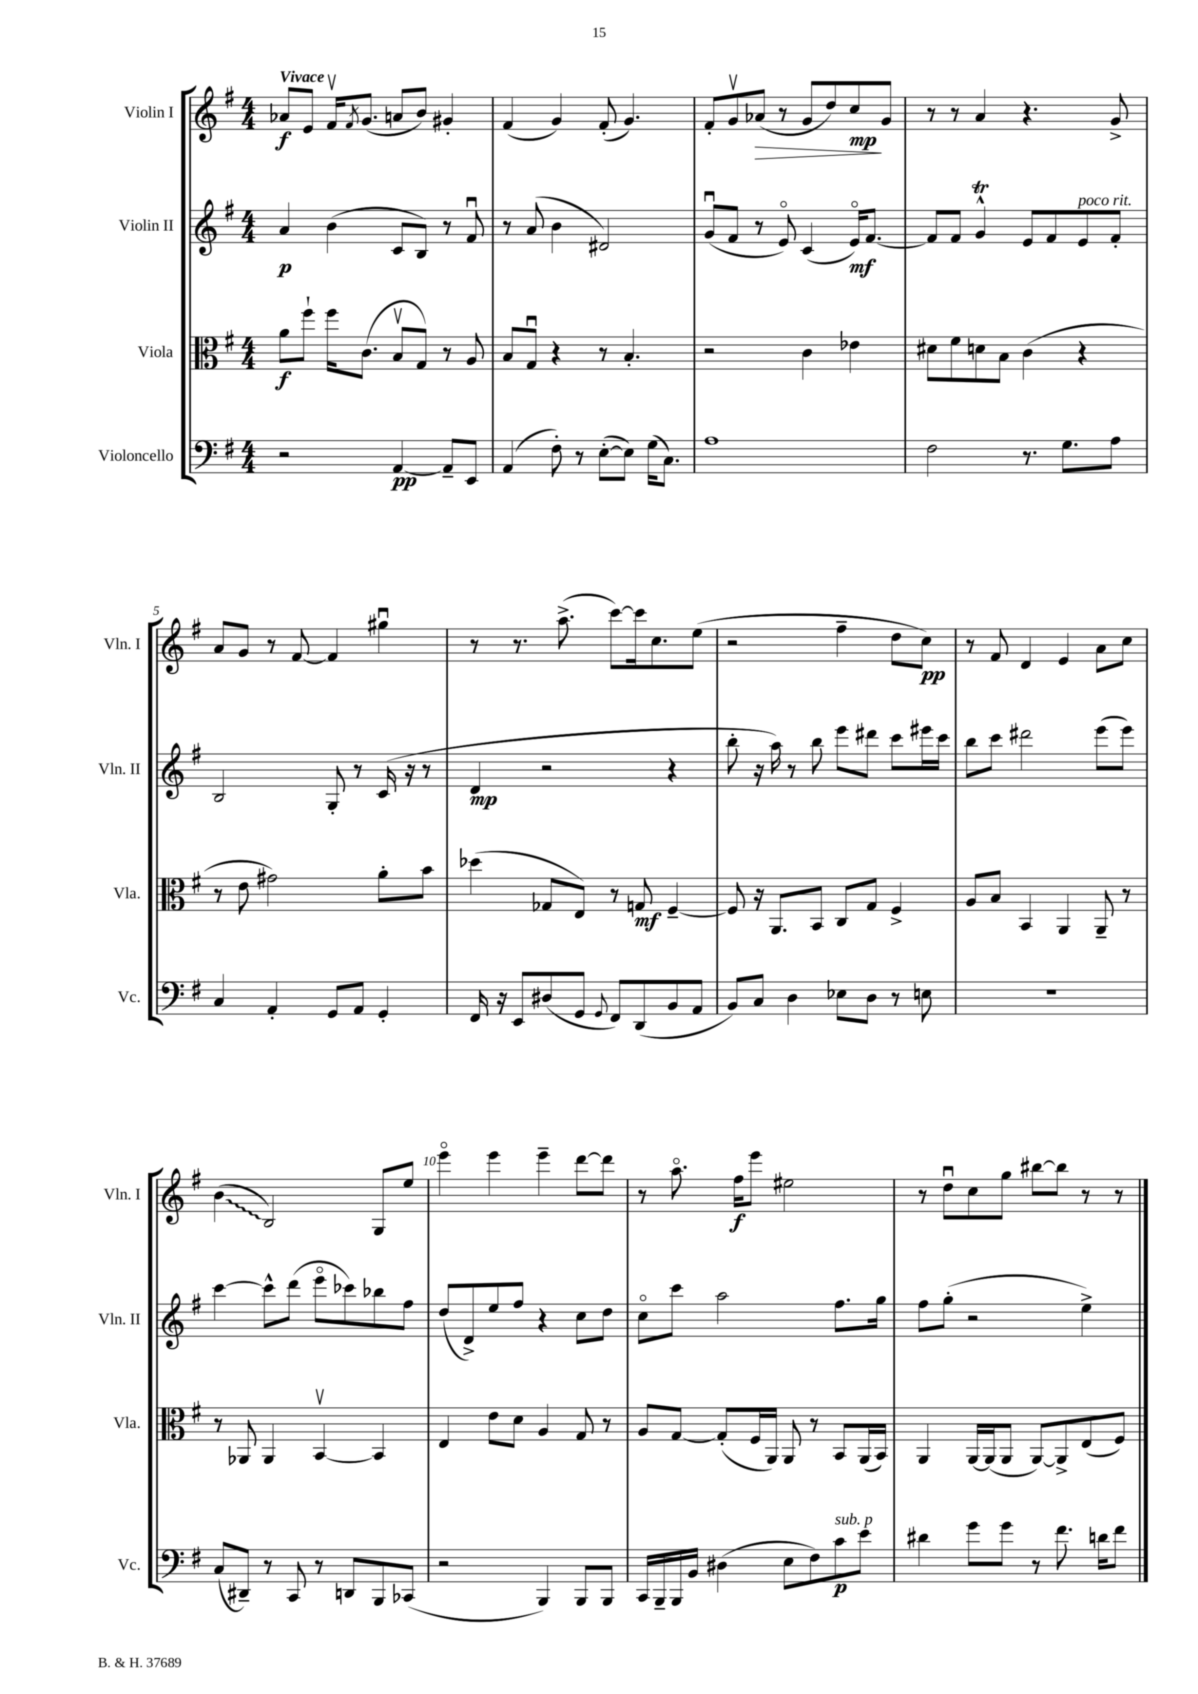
<<
\new StaffGroup <<
\new Staff = "s0" \with { instrumentName = "Violin I" shortInstrumentName = "Vln. I" } {
    \clef treble \key g \major \numericTimeSignature \time 4/4 \tempo "Vivace"
    aes'8\f e'8 fis'16\upbow \acciaccatura { fis'8 } g'8.( a'8 b'8) gis'4-. |
    fis'4( g'4) fis'8-.( g'4.) |
    fis'8-. g'8\upbow aes'8\>( r8 g'8 d''8) c''8\mp\! g'8 |
    r8 r8 a'4 r4. g'8-> |
    a'8 g'8 r8 fis'8~ fis'4 gis''4\downbow |
    r8 r8. a''8.->( c'''8~) c'''16 c''8. e''8( |
    r2 fis''4-- d''8 c''8\pp) |
    r8 fis'8 d'4 e'4 a'8 c''8 |
    \once \override Glissando.style = #'zigzag b'4\glissando( b2) g8 e''8 |
    e'''4\flageolet e'''4 e'''4-- d'''8~ d'''8 |
    r8 a''8.\flageolet fis''16\f e'''8 eis''2 |
    r8 d''8\downbow c''8 g''8 bis''8~ bis''8 r8 r8 \bar "|." |
}
\new Staff = "s1" \with { instrumentName = "Violin II" shortInstrumentName = "Vln. II" } {
    \clef treble \key g \major \numericTimeSignature \time 4/4
    a'4\p b'4( c'8 b8) r8 fis'8\downbow |
    r8 a'8( b'4 dis'2) |
    g'8\downbow( fis'8 r8 e'8\flageolet) c'4( e'16\flageolet\mf) fis'8.~ |
    fis'8 fis'8 g'4-^\trill e'8 fis'8 e'8^\markup { \italic "poco rit." } fis'8-. |
    b2 g8-. r8 c'16( r16 r8 |
    d'4\mp r2 r4 |
    b''8-. r16 a''16) r8 b''8 e'''8 dis'''8 c'''8 eis'''16 c'''16 |
    b''8 c'''8 dis'''2 e'''8( e'''8) |
    c'''4~ c'''8-^ d'''8( e'''8\flageolet ces'''8) bes''8 fis''8 |
    d''8( d'8->) e''8 fis''8 r4 c''8 d''8 |
    c''8\flageolet c'''8 a''2 fis''8. g''16 |
    fis''8 g''8-.( r2 e''4->) \bar "|." |
}
\new Staff = "s2" \with { instrumentName = "Viola" shortInstrumentName = "Vla." } {
    \clef alto \key g \major \numericTimeSignature \time 4/4
    a'8\f fis''8-! fis''16 c'8.( b8\upbow g8) r8 a8 |
    b8 g8\downbow r4 r8 b4.-. |
    r2 c'4 ees'4 |
    dis'8 fis'8 d'8 b8 c'4( r4 |
    r8 e'8 gis'2) a'8-. b'8 |
    des''4( ges8 e8) r8 g8\mf fis4~-- |
    fis8 r16 a,8. b,8 c8 g8 fis4-> |
    a8 b8 b,4 a,4 a,8-- r8 |
    r8 aes,8 aes,4 b,4~\upbow b,4 |
    e4 e'8 d'8 a4 g8 r8 |
    a8 g8~ g8-.( fis16 a,16) a,8 r8 b,8 a,16( b,16) |
    a,4 a,16~ a,16( a,8 a,8~) a,8-> e8( fis8) \bar "|." |
}
\new Staff = "s3" \with { instrumentName = "Violoncello" shortInstrumentName = "Vc." } {
    \clef bass \key g \major \numericTimeSignature \time 4/4
    r2 a,4~\pp a,8-- e,8 |
    a,4( fis8-.) r8 e8~-.( e8) g16( c8.) |
    a1 |
    fis2 r8. g8. a8 |
    c4 a,4-. g,8 a,8 g,4-. |
    fis,16 r16 e,8 dis8( g,8 \appoggiatura { g,8 } fis,8) d,8( b,8 a,8 |
    b,8) c8 d4 ees8 d8 r8 e8 |
    R1 |
    c8( dis,8--) r8 c,8 r8 d,8 b,,8 ces,8( |
    r2 b,,4) b,,8 b,,8 |
    c,16 b,,16-- b,,16 b,16 dis4( e8 fis8) c'8\p^\markup { \italic "sub. p" } e'8 |
    dis'4 g'8 g'8 r8 fis'8. d'16 fis'8 \bar "|." |
}
>>
>>
\layout { \context { \Score \override BarNumber.break-visibility = ##(#f #t #t) barNumberVisibility = #(every-nth-bar-number-visible 5) } }
